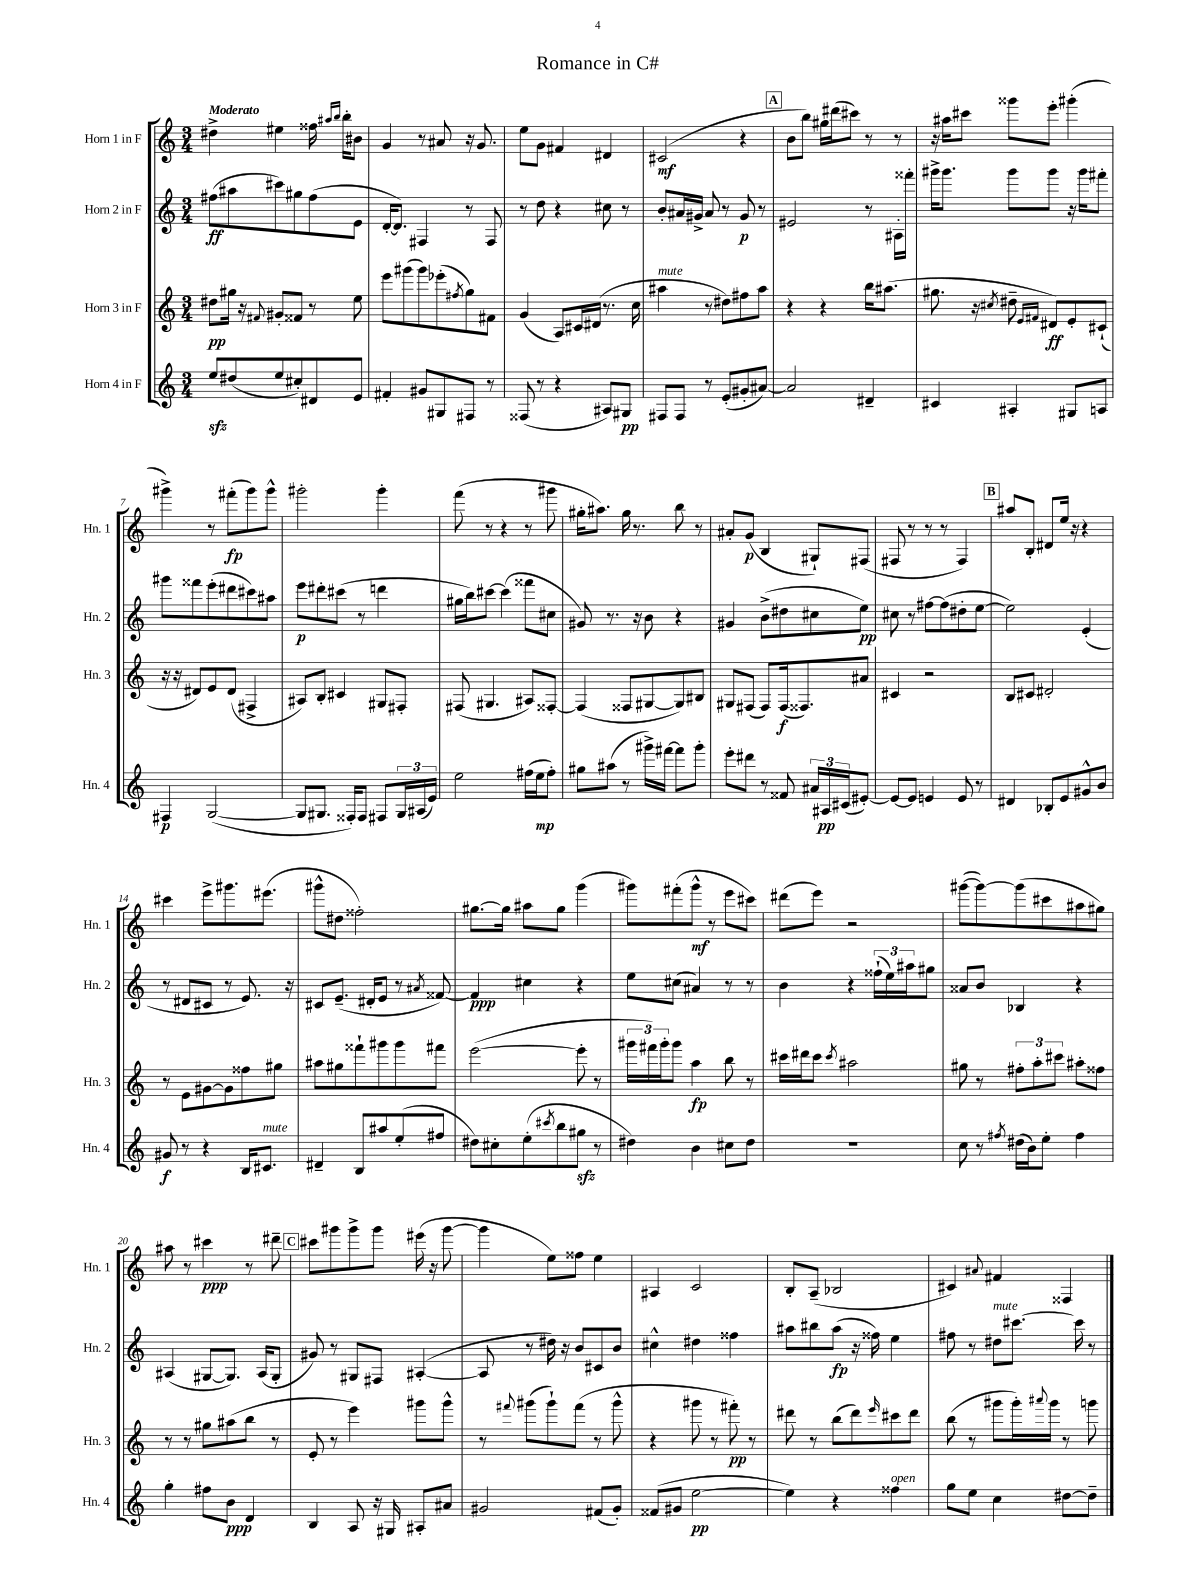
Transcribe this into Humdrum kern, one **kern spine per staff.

**kern	**kern	**kern	**kern
*staff4	*staff3	*staff2	*staff1
*clefG2	*clefG2	*clefG2	*clefG2
*k[]	*k[]	*k[]	*k[]
*M3/4	*M3/4	*M3/4	*M3/4
8ee	8dd#	(8ff#	4dd#^
(8dd#	16gg#	8aa#	.
.	16r	.	.
.	8qqf#	.	.
8ee	8g#'	8ccc#)	4ee#
8cc#')	8f##	8gg#	.
8d#	8r	(8ff#	16ff##
.	.	.	16qqaa#
.	.	.	16qqbb
.	.	.	16bb'
8e	8ee	8e	8b#
=	=	=	=
4f#'	8eee	[16d'	4g
.	.	8.d])	.
.	(8ggg#	.	.
8g#	8ggg#)	4F#	8r
8G#	(8eee-'	.	8a#
.	8qff#	.	.
8F#	8gg)	8r	16r
.	.	.	8.g
8r	8f#	8F#	.
=	=	=	=
(8F##	(4g	8r	8ee
8r	.	8dd	8g
4r	8A)	4r	4f#
.	16c#	.	.
.	(16d#	.	.
8A#)	8.r	8cc#	4d#
8G#	.	8r	.
.	16cc	.	.
=	=	=	=
8F#	4aa#	8b'	(2c#
8F#	.	16a#	.
.	.	16g#^	.
8r	8r	8a#	.
(8e'	8dd#)	8r	.
8g#'	8ff#	8g#	4r
[8a#)	8aa#	8r	.
=	=	=	=
2a#]	4r	2e#	8b
.	.	.	8bb)
.	4r	.	16gg#
.	.	.	(16ddd#
.	.	.	8ccc#)
4d#~	16bb	8r	8r
.	(8.aa#	.	.
.	.	16A#'	8r
.	.	16fff##'	.
=	=	=	=
4c#	8.gg#	16ggg#^	16r
.	.	8.ggg#	16aa#
.	.	.	8ccc#
.	16r	.	.
.	8qcc#	.	.
4A#'	8dd#~	8ggg#	8ggg##
.	16qqe	.	.
.	16qqf#	.	.
.	8d#)	8ggg#	8eee'
8G#	8e'	16r	(4ggg#'
.	.	16ggg#	.
8A	(8c#`	8fff#'	.
=	=	=	=
4F#	16r	8ggg#	4ggg#^)
.	16r	.	.
.	8d#)	8fff##	.
([2G	8e	(8eee'	8r
.	(8d#	8ddd#	(8fff#'
.	4F#^	8ccc#)	8ggg#)
.	.	8aa#	8ggg#^^
=	=	=	=
8G]	8A#)	8eee	2ggg#'
8.G#	8B'	8ddd#'	.
.	4c#	(8ccc#	.
16F##')	.	.	.
8F##	.	8r	.
8F#	8G#	4ddd	4ggg#'
24G#	8F#'	.	.
(24A#	.	.	.
24e)	.	.	.
=	=	=	=
2ee	(8F#	16gg#	(8fff
.	.	16bb)	.
.	4.G#	[8ccc#	8r
.	.	(4ccc#]	4r
(16ff#	8A#)	8fff##	8r
16ee	.	.	.
8ff#')	[8F##'	8cc#	8ggg#
=	=	=	=
8gg#	(4F##]	8g#)	16gg#'
.	.	.	8.aa#)
(8aa#	.	8.r	.
8r	8F##	.	16gg#
.	.	16r	8.r
16ggg#^)	[8G#	8b	.
[16fff#	.	.	.
8fff#]	8G#])	4r	8bb
8ggg#'	8B#	.	8r
=	=	=	=
8eee'	8G#	4g#	8a#'
8ddd#	(8F#	.	(8g
8r	8F#)	(8b^	4B
8f##	(16F#	8dd#	.
.	8.F##)	.	.
24a#	.	8cc#	8G#`)
24A#	.	.	.
(24c#	.	.	.
[8e#')	8a#	8ee)	(8F#
=	=	=	=
8e#_	4c#	8cc#	8F#
8e#]	.	8r	8r
4e	2r	[8ff#	8r
.	.	(8ff#]	8r
8e	.	8dd#'	4F#)
8r	.	[8ee	.
=	=	=	=
4d#	8B	2ee])	8aa#
.	8c#	.	8B'
8B-'	2d#'	.	8d#
8e	.	.	16ee
.	.	.	16r
8g#^^	.	(4e'	4r
8b	.	.	.
=	=	=	=
8g#	8r	8r	4ccc#
8r	8e	8d#	.
4r	[8g#	8c#	8eee^
.	8g#]	8r	8.ggg#
16B	8ff##	8.e)	.
8.c#	.	.	(8.eee#
.	8gg#	.	.
.	.	16r	.
=	=	=	=
4d#~	8aa#	8c#	8ggg#^^
.	8gg#	(8.e~	8dd#
8B	8fff##`	.	2ff##')
.	.	16d#'	.
8aa#	8ggg#	8e	.
(8ee'	8ggg#	8r	.
.	.	8qa#	.
8ff#	8fff#	[8f##)	.
=	=	=	=
8dd#)	([2eee	4f##]	[8.gg#
8cc#'	.	.	.
.	.	.	16gg#]
(8ee'	.	4cc#	8aa#
8qccc#	.	.	.
8bb	.	.	8gg#
8gg#	8eee']	4r	(4ggg
8r	8r	.	.
=	=	=	=
4dd#)	24ggg#	8ee	8ggg#)
.	24fff#)	.	.
.	24ggg#'	.	.
.	8ggg#	(8cc#	(8fff#'
4b	4aa	4a#)	8ggg#^^
.	.	.	8r
8cc#	8bb	8r	8eee
8dd#	8r	8r	8ccc#)
=	=	=	=
2.r	16ccc#	4b	(8ddd#
.	16ddd#	.	.
.	8ccc#	.	8eee)
.	8qccc#	.	.
.	2aa#	4r	2r
.	.	(24ff##`	.
.	.	24ee)	.
.	.	24aa#	.
.	.	8gg#	.
=	=	=	=
8cc	8gg#	8a##	([8ggg#
8r	8r	8b	8ggg#_)
8qff#	.	.	.
(16dd#	12ff#'	4B-	(8ggg#]
16b)	.	.	.
.	12aa'	.	.
8ee'	.	.	8ccc#
.	12ccc#	.	.
4ff#	8aa#'	4r	8aa#
.	8ff##	.	8gg#)
=	=	=	=
4gg'	8r	(4A#	8aa#
.	8r	.	8r
8ff#	8gg#	[8G#	4ccc#
8b	(8aa#	8.G#])	.
4d	8bb	.	8r
.	.	(16A#	.
.	8r	8G#'	8ddd#~
=	=	=	=
4B	8e'	8g#)	8ccc#
.	8r	8r	8ggg#
8A	4eee)	8G#	8ggg#^
16r	.	8F#	8ggg#
16G#	.	.	.
8A#'	8ggg#	([4A#'	(16eee#
.	.	.	16r
8a#	8ggg#^^	.	[8ggg#
=	=	=	=
2g#	8r	8A#]	4ggg#]
.	8qqfff#	.	.
.	(8ggg#	8r	.
.	8ggg#`)	16dd#)	8ee)
.	.	16r	.
.	(8fff#	8b	8ff##
(8f#	8r	8c#	4ee
8g#')	8ggg#^^	8b	.
=	=	=	=
(8f##	4r	4cc#^^	4A#
8g#	.	.	.
[2ee	8ggg#	4dd#	2c
.	8r	.	.
.	8fff#')	4ff##	.
.	8r	.	.
=	=	=	=
4ee])	8ddd#	8aa#	8B'
.	8r	8bb#	(8A~
4r	(8bb	(8aa#	2B-
.	8ddd#)	16r	.
.	.	16ff##)	.
.	16qqeee	.	.
4ff##	8ccc#	4ee	.
.	8ddd#	.	.
=	=	=	=
8gg	(8bb	8ff#	4c#)
8ee	8r	8r	.
.	.	.	8qqa#
4cc	8ggg#	8dd#	4f#
.	16ggg#')	[8.ccc#	.
.	8qqaaa#	.	.
.	16ggg#	.	.
[8dd#	8r	.	4F##
.	.	16ccc#]	.
8dd#~]	8ggg	8r	.
==	==	==	==
*-	*-	*-	*-
